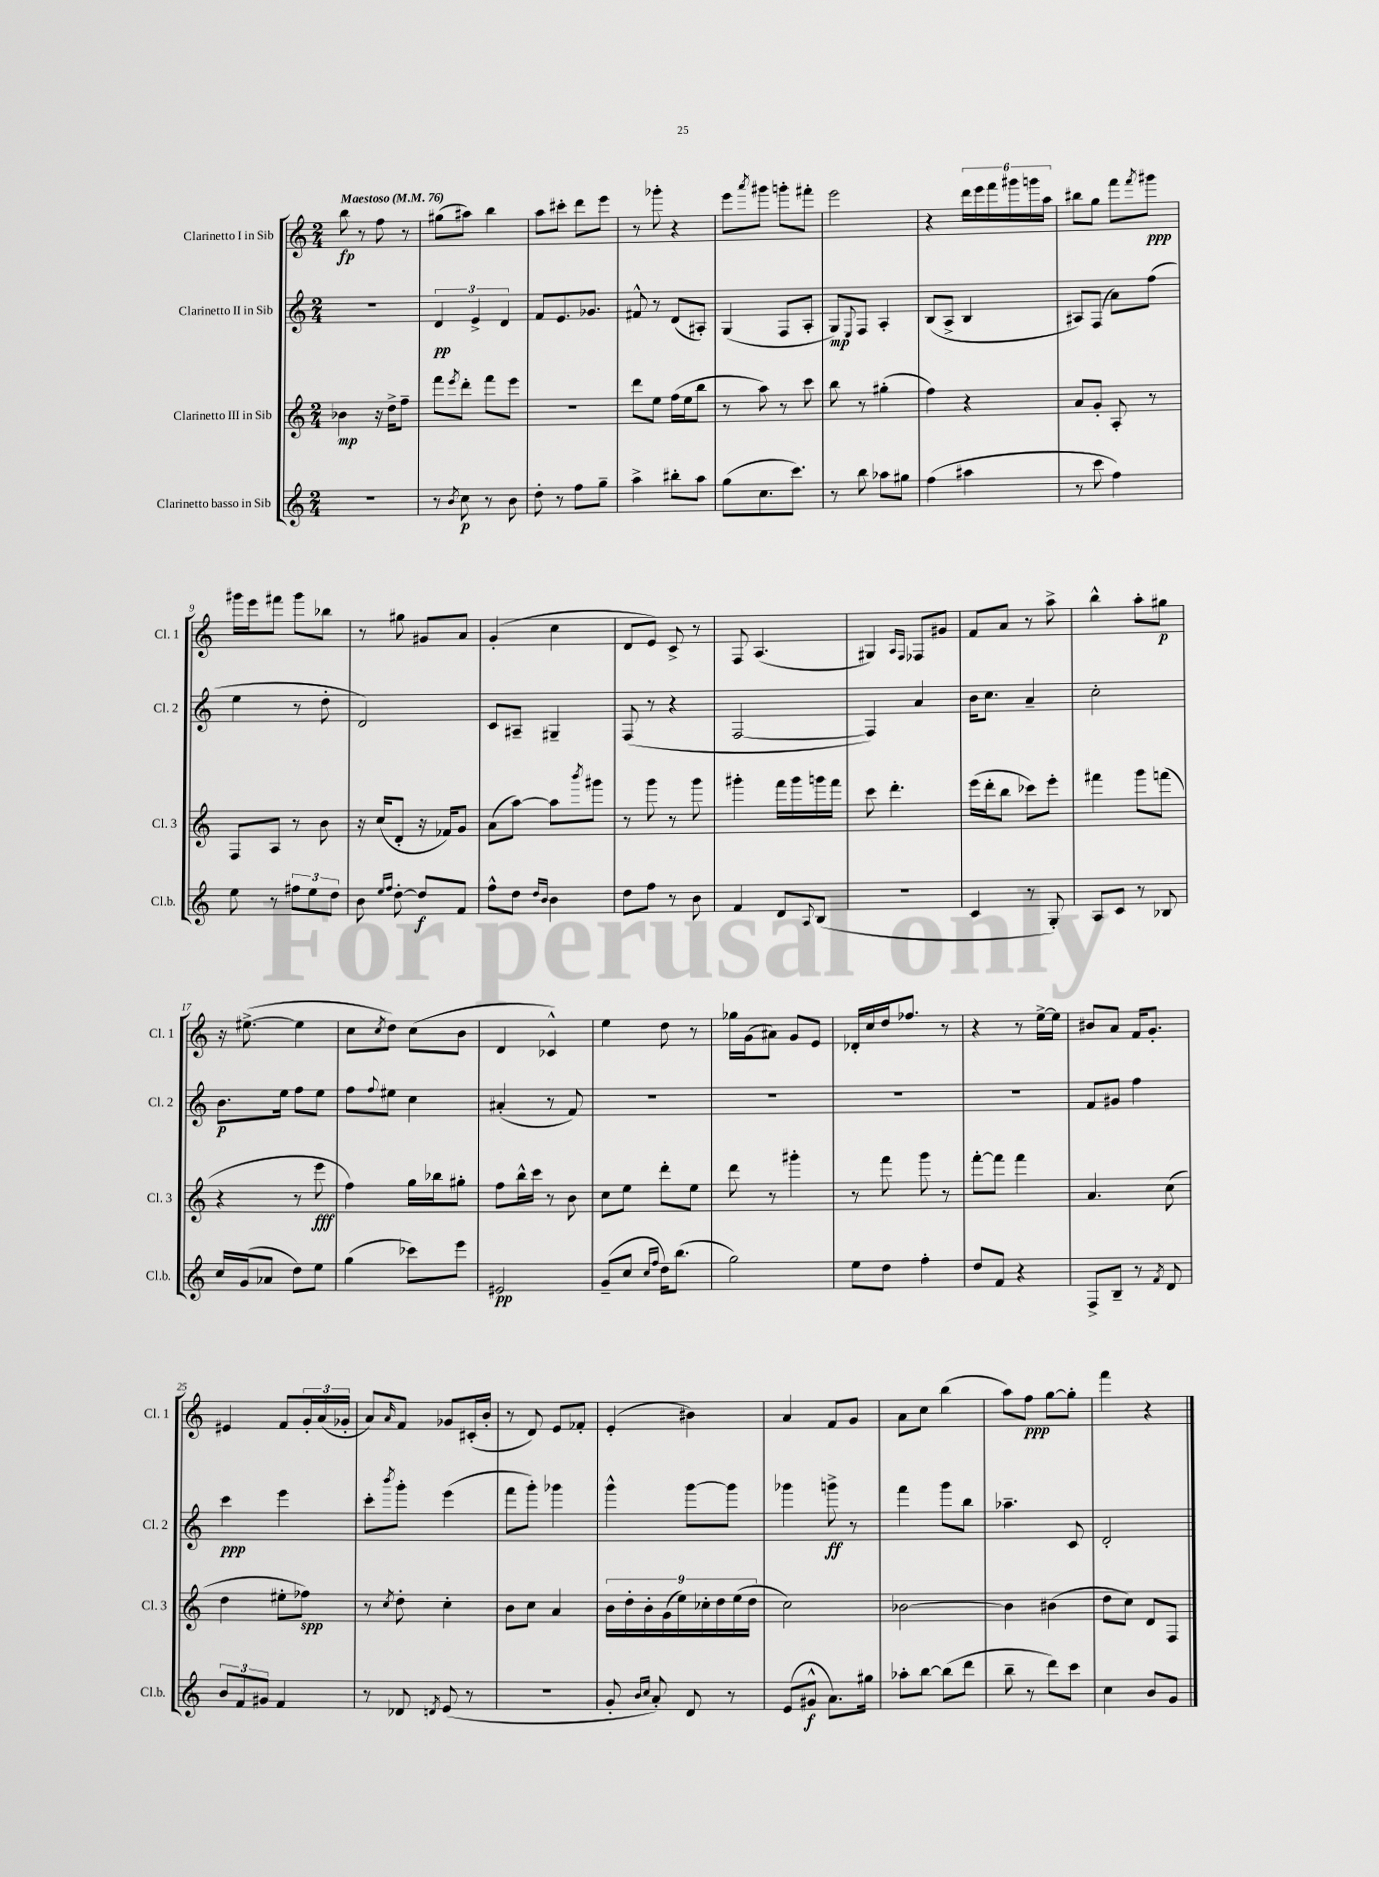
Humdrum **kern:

**kern	**kern	**kern	**kern
*staff4	*staff3	*staff2	*staff1
*clefG2	*clefG2	*clefG2	*clefG2
*k[]	*k[]	*k[]	*k[]
*M2/4	*M2/4	*M2/4	*M2/4
*MM76	*MM76	*MM76	*MM76
2r	4b-	2r	8bb
.	.	.	8r
.	16r	.	8ff
.	16dd^	.	.
.	8ff~	.	8r
=	=	=	=
8r	8fff	6d	(8gg#
8qb	8qeee	.	.
8cc	8ddd'	.	8aa#)
.	.	6e^	.
8r	8fff	.	4bb
.	.	6d	.
8b	8eee	.	.
=	=	=	=
8dd'	2r	8f	8aa
8r	.	8.e	8ccc#'
8ff	.	.	8ddd
.	.	8.g-	.
8gg~	.	.	8eee
=	=	=	=
4aa^	8ddd	8f#^^	8r
.	8ee	8r	8ggg-'
8bb#'	(16ff	(8d	4r
.	16ee	.	.
8aa	8bb	8A#')	.
=	=	=	=
(8gg	8r	(4G	8eee
.	.	.	8qaaa
8.cc	8aa)	.	8ggg#
.	8r	8F	8ggg'
8.ccc)	.	.	.
.	8ccc	8A'	8fff#'
=	=	=	=
8r	8bb	8G)	2eee
.	.	8qqE	.
8bb	8r	8F	.
8aa-	(4gg#'	4A'	.
8gg#	.	.	.
=	=	=	=
(4ff	4ff)	(8B	4r
.	.	8A^	.
4aa#	4r	4B	24ddd
.	.	.	24eee
.	.	.	24fff
.	.	.	24ggg#
.	.	.	24ggg
.	.	.	24aa
=	=	=	=
8r	8a	8A#)	8bb#
8ccc	8g'	(8F	8gg
4ff)	8A'	8a)	8fff
.	.	.	8qfff
.	8r	(8ff	8ggg#
=	=	=	=
8ee	8F	4ee	16ggg#
.	.	.	16eee
8r	8A	.	8fff#
12ff#	8r	8r	8ggg#
12ee	.	.	.
.	8b	8dd'	8bb-
12dd	.	.	.
=	=	=	=
8b	16r	2d)	8r
.	(16cc	.	.
16qqee	.	.	.
16qqff	.	.	.
[8dd'	8d'	.	8gg#
8dd]	16r	.	8g#
.	16f-)	.	.
8f	8g	.	8a
=	=	=	=
8ff^^	(8a	8c	(4g'
8dd	[8aa)	8A#~	.
16qqdd	.	.	.
16qqb	.	.	.
4b	8aa]	4G#~	4cc
.	8qbbb	.	.
.	8ggg#	.	.
=	=	=	=
8dd	8r	(8F	8d
8ff	8ggg	8r	8e)
8r	8r	4r	8c^
8b	8ggg	.	8r
=	=	=	=
4f	4ggg#'	[2F	8F
.	.	.	(4.A
8d	16fff	.	.
.	16ggg#	.	.
8qqA	.	.	.
(8B	16ggg	.	.
.	16fff	.	.
=	=	=	=
2r	8ccc	4F])	4G#)
.	4.ddd'	.	.
.	.	.	16qqA
.	.	.	16qqF
.	.	4a	8F-
.	.	.	8g#
=	=	=	=
4c	(16eee	16b	8f
.	16ddd'	8.cc	.
.	8bb	.	8a
8r	8ccc-)	4a~	8r
8G')	8eee'	.	8aa^
=	=	=	=
8A	4fff#	2cc'	4bb^^
8c	.	.	.
8r	8ggg	.	8aa'
8B-	(8fff	.	8gg#
=	=	=	=
16cc	4r	8.b	16r
(16g	.	.	([8.ee#^
8a-	.	.	.
.	.	16ee	.
8dd)	8r	8ff	4ee#]
8ee	8eee	8ee	.
=	=	=	=
(4gg	4ff)	8ff	8cc
.	.	8qqff	8qcc
.	.	8ee#	8dd)
8ccc-)	16gg	4cc	(8cc
.	16bb-	.	.
8eee	8gg#'	.	8b
=	=	=	=
2e#	8ff	(4a#'	4d
.	16bb^^	.	.
.	16ccc	.	.
.	8r	8r	4c-^^)
.	8b	8f)	.
=	=	=	=
(8g~	8cc	2r	4ee
8cc	8ee	.	.
16qqcc	.	.	.
16qqff	.	.	.
16dd)	8ddd'	.	8dd
(8.bb	.	.	.
.	8ee	.	8r
=	=	=	=
2gg)	8ddd	2r	16gg-
.	.	.	(16g
.	8r	.	8a#)
.	4ggg#'	.	8g
.	.	.	8e
=	=	=	=
8ee	8r	2r	16d-'
.	.	.	16cc
8dd	8fff	.	16dd
.	.	.	8.ff-
4ff'	8ggg	.	.
.	8r	.	8r
=	=	=	=
8dd	[8fff'	2r	4r
8f	8fff]	.	.
4r	4fff	.	8r
.	.	.	[16ee^
.	.	.	16ee]
=	=	=	=
8F^	4.a	8f	8b#
8B~	.	8g#	8a
8r	.	4ff	16f
.	.	.	8.g'
8qf	.	.	.
8d	(8cc	.	.
=	=	=	=
12b	4dd	4ccc	4e#
12f	.	.	.
12g#	.	.	.
4f	8ee#'	4eee	8f
.	8ff-)	.	24g'
.	.	.	(24a
.	.	.	24g-'
=	=	=	=
8r	8r	8ccc'	8a)
.	8qcc	8qbbb	16qqa
8d-	8dd'	8ggg'	8f
8qd	.	.	.
(8e	4cc'	(4eee	8g-
8r	.	.	(16c#'
.	.	.	16b'
=	=	=	=
2r	8b	8fff	8r
.	8cc	8ggg')	8d)
.	4a	4ggg-	8e
.	.	.	8f-'
=	=	=	=
8g'	18b	4ggg^^	(4e'
.	18dd'	.	.
.	18b'	.	.
16qqb	.	.	.
16qqcc	.	.	.
8a')	.	.	.
.	(18g	.	.
.	18ee)	.	.
8d	.	[8ggg	4b#)
.	18cc-'	.	.
.	18dd	.	.
8r	.	8ggg]	.
.	(18ee	.	.
.	18dd	.	.
=	=	=	=
(8e	2cc)	4ggg-	4a
8g#^^	.	.	.
8.a)	.	8ggg^	8f
.	.	8r	8g
16gg#	.	.	.
=	=	=	=
8aa-'	[2b-	4fff	8a
[8bb	.	.	8cc
(8bb]	.	8ggg	(4bb
8ddd	.	8bb	.
=	=	=	=
8bb~	4b-]	4.aa-~	8aa)
8r	.	.	8ff
8ddd)	(4b#	.	[8gg
8ccc	.	8c	8gg']
=	=	=	=
4cc	8dd	2d'	4fff
.	8cc)	.	.
8b	8d	.	4r
8g	8F	.	.
==	==	==	==
*-	*-	*-	*-
